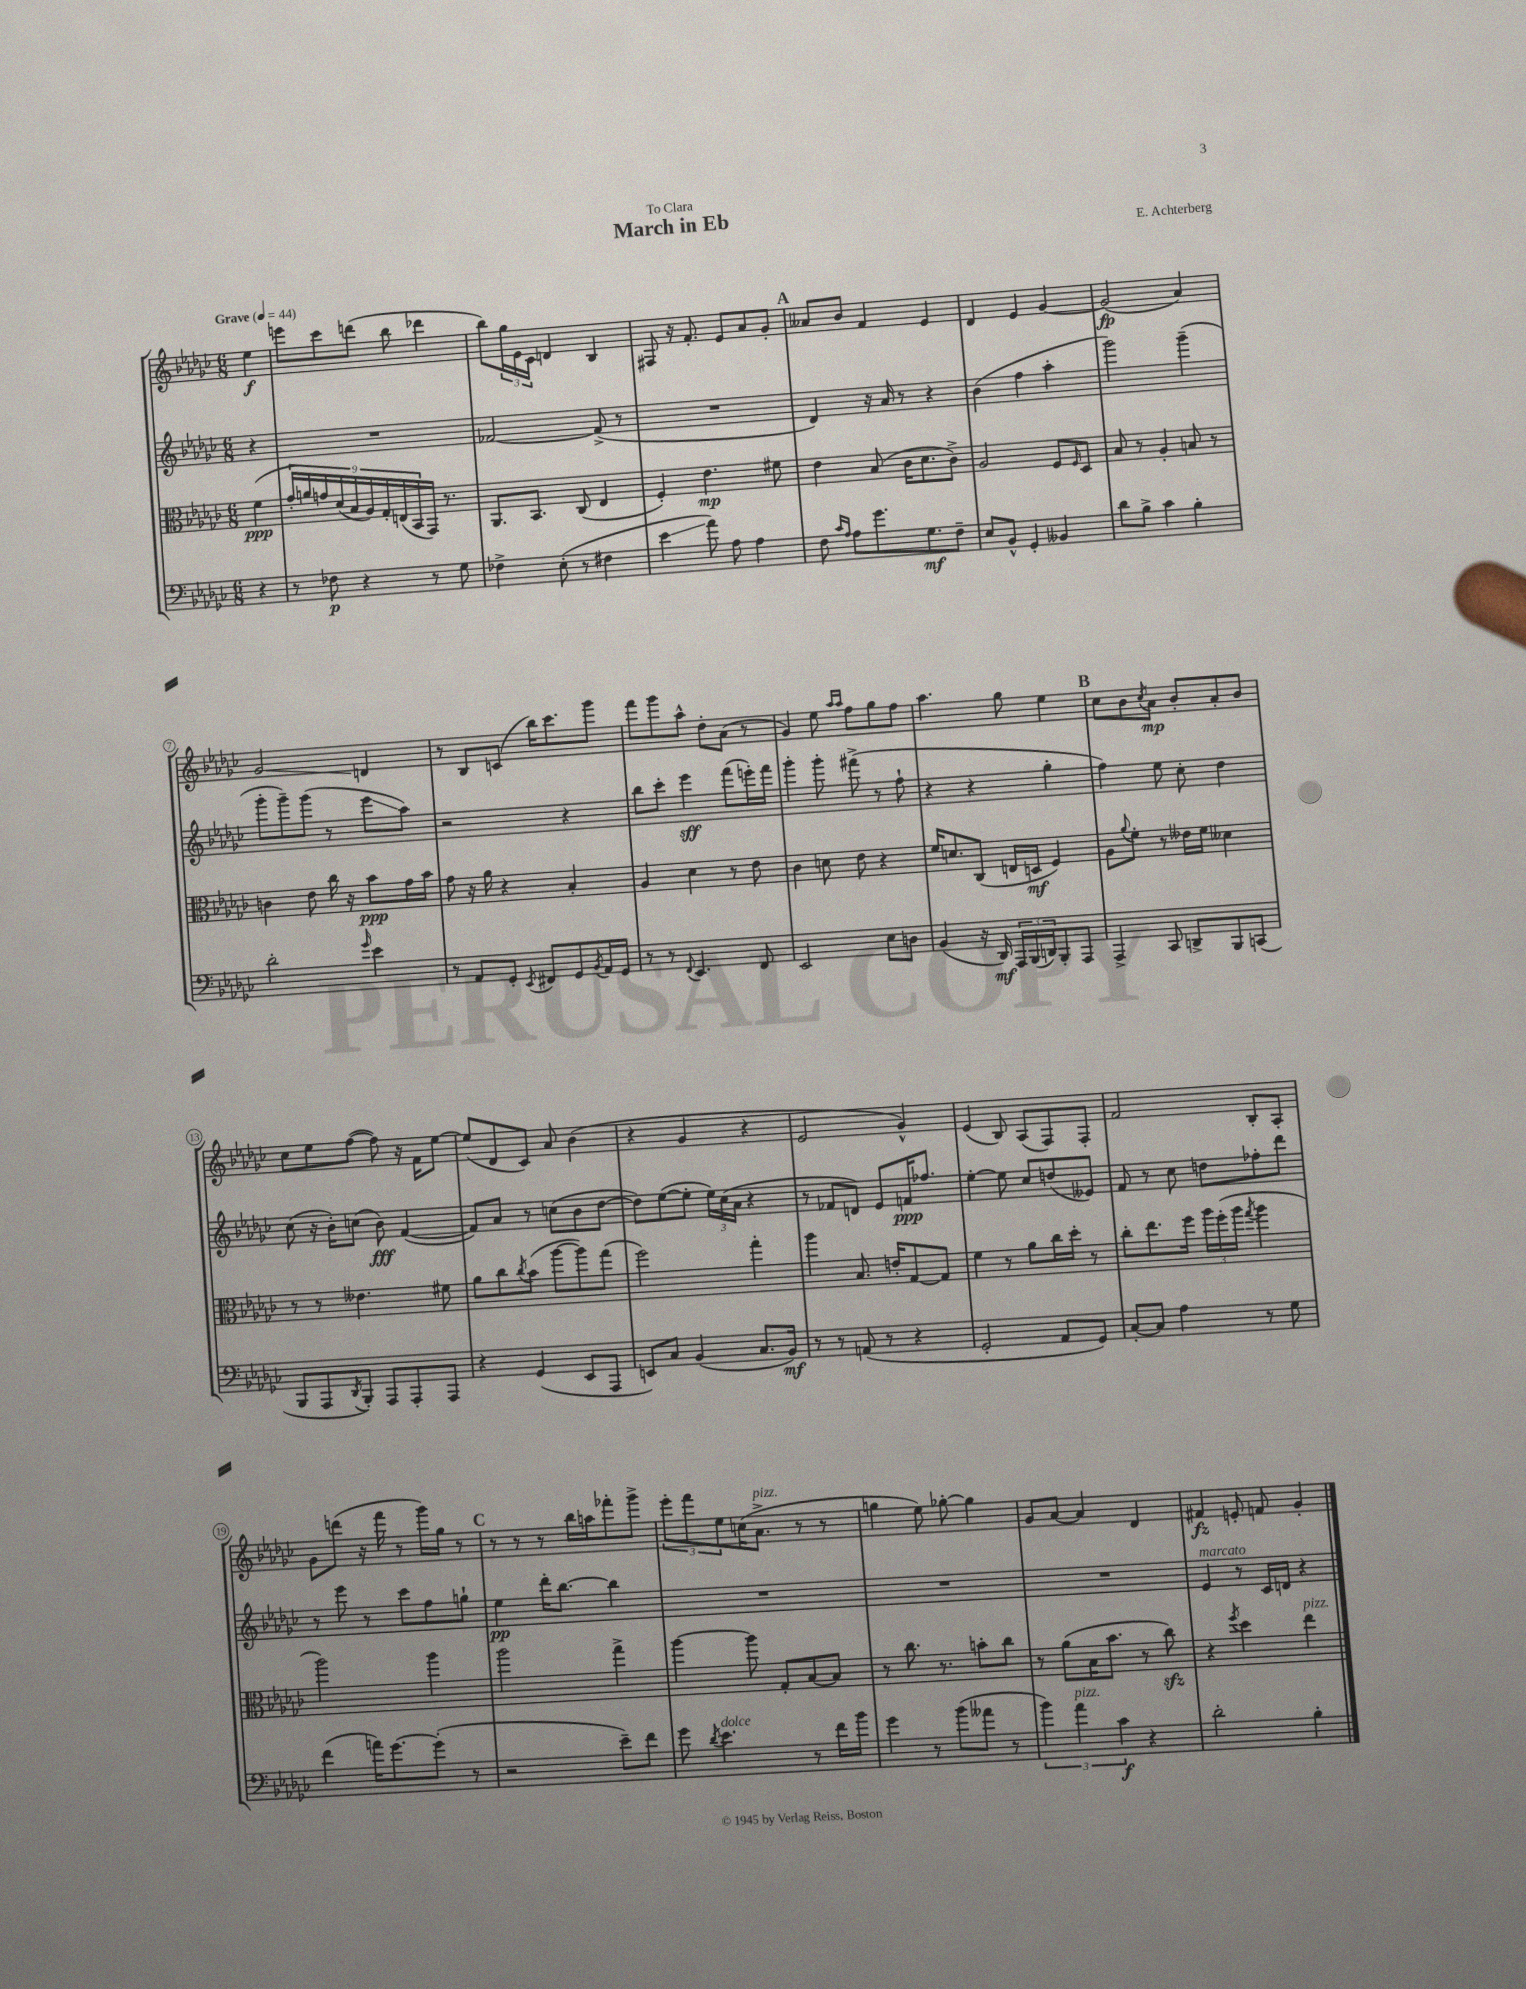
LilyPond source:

\header { title = "March in Eb" composer = "E. Achterberg" dedication = "To Clara" }
<<
\new StaffGroup <<
\new Staff = "s0" {
    \clef treble \key ges \major \numericTimeSignature \time 6/8 \partial 4 \tempo "Grave" 4 = 44
    ees''4\f |
    e'''8 ces'''8 d'''8( bes''8 des'''4 |
    bes''8) \tuplet 3/2 { ges''16 ees'16 ces'16 } d'4 bes4 |
    fis8 r16 f'8.-. ees'8 aes'8 ges'8-. |
    \mark \markup { \bold "A" } aeses'8 bes'8 f'4 ees'4 |
    des'4 ees'4 ges'4~ |
    ges'2\fp( aes'4) |
    ges'2\glissando d'4 |
    r8 bes8 c'8( bes''16) ces'''8. ges'''8 |
    f'''8 ges'''8 aes''8-^ des''8-. aes'8( r8 |
    ges'4) ees''8 \grace { aes''16 aes''16 } f''8 ges''8 f''8 |
    aes''4. ges''8 ees''4 |
    \mark \markup { \bold "B" } ces''8 bes'8 \acciaccatura { ces''8 } aes'8\mp bes'8-. aes'8-. bes'8 |
    ces''8 ees''8 f''8~( f''8) r16 f'16 ees''8~ |
    ees''8( des'8 ces'8) aes'8 bes'4( |
    r4 ges'4 r4 |
    ees'2 ges'4-^) |
    ees'4( bes8) aes8( f8) f8-. |
    f'2 bes8-. aes8-. |
    ges'8 d'''8( r16 f'''16 r8 ges'''16) ges''16 r8 |
    \mark \markup { \bold "C" } r8 r8 r8 bes''16 a''16 fes'''8-. ges'''8-> |
    \tuplet 3/2 { ees'''8-. f'''8 ees''8 } c''16( aes'8.->^\markup { \italic "pizz." } r8 r8 |
    g''4 ees''8) ges''8~-. ges''4 |
    ges'8 aes'8~ aes'4 des'4 |
    fis'4\fz e'8-. f'8 ges'4-. \bar "|." |
}
\new Staff = "s1" {
    \clef treble \key ges \major \numericTimeSignature \time 6/8 \partial 4
    r4 |
    R2. |
    fes'2~ fes'8->( r8 |
    R2. |
    \mark \markup { \bold "A" } des'4) r16 aes'16 r8 r4 |
    bes'4( f''4 aes''4-. |
    ges'''2) ges'''4--( |
    ges'''8-. ges'''8--) ges'''8( r8 ees'''8\glissando aes''8) |
    r2 r4 |
    bes''8 ces'''8-. ees'''4\sff f'''8( e'''16-.) f'''16 |
    ges'''4-. ges'''8-. fis'''8->( r8 f''8-! |
    r4 r4 ges''4-. |
    \mark \markup { \bold "B" } f''4) ees''8 ces''8-. des''4 |
    ces''8( r16 bes'16-.) c''8( bes'8\fff) f'4~( |
    f'8) aes'8 r8 c''8( bes'8 des''8~ |
    des''8) ees''8~( ees''8-. \tuplet 3/2 { ees''16) ces''16( aes'16 } r4 |
    r8 fes'8 d'8) ees'8 f'16\ppp fes''8. |
    ees''4~-. ees''8 ces''8 d''8( eeses'8) |
    f'8 r8 ces''8 d''8 fes''8-. des'''8 |
    r8 ees'''8 r8 ces'''8 f''8 g''8-! |
    \mark \markup { \bold "C" } ees''4\pp des'''16-. bes''8.~ bes''4 |
    R2. |
    R2. |
    R2. |
    ees'4^\markup { \italic "marcato" } r8 ces'16 d'16 r4 \bar "|." |
}
\new Staff = "s2" {
    \clef alto \key ges \major \numericTimeSignature \time 6/8 \partial 4
    f'4\ppp( |
    \tuplet 9/8 { ges'16-. a'16) g'16 des'16( bes16 aes16) ges16-. e16( bes,16 } ges,16) r8. |
    aes,8. bes,8. ces8( ees4 |
    f4-.) ees'4.\mp fis'8 |
    \mark \markup { \bold "A" } ees'4 bes8( ces'16 des'8. ces'8->) |
    aes2 f8 \grace { f16 } des8 |
    bes8 r8 aes4-. b8 r8 |
    c'4 ees'8 ces''16 r16 bes'8\ppp ges'16 bes'16 |
    ges'8 r16 aes'16 r4 bes4-. |
    aes4 des'4 r8 ees'8 |
    ces'4 d'8 ees'8 r4 |
    f'16 d'8. ces8( e16 d16\mf f4) |
    \mark \markup { \bold "B" } aes8 \appoggiatura { aes'8 } f'8-. r8 eeses'16 f'16 deses'4 |
    r8 r8 eeses'4. fis'8 |
    aes'8 ces''8 \acciaccatura { ces''8 } bes'8( aes''8~ aes''8) ges''8( |
    f''2) ges''4-. |
    aes''4 bes8. e'16-. ges8~ ges8 |
    f'4 r8 aes'8 ces''16 des''16-. r8 |
    ces''8-. ees''8. f''16 \tuplet 3/2 { aes''16 f''16-.( aes''16 } \acciaccatura { ges''8 } aes''4 |
    aes''2) aes''4 |
    \mark \markup { \bold "C" } aes''2 ges''4-> |
    aes''4~ aes''8 ges8-. bes8~ bes8 |
    r8 ces''8. r8. b'8-. ces''8 |
    r8 aes'8( bes16 bes'8. r8 ces''8\sfz) |
    r4 \acciaccatura { f''8 } des''4 ees''4^\markup { \italic "pizz." } \bar "|." |
}
\new Staff = "s3" {
    \clef bass \key ges \major \numericTimeSignature \time 6/8 \partial 4
    r4 |
    r8 fes8\p r4 r8 ges8 |
    fes4-> ees8-.( r8 fis4 |
    ees'4\glissando aes'8) aes8 aes4 |
    \mark \markup { \bold "A" } f8 \grace { ces'16 aes16 } aes8 ges'8. ges8.\mf f8-- |
    ees8 bes,8-^ ges,4-. beses,4 |
    des'8 bes8-> ces'4 bes4-. |
    des'2-. \grace { ges'16 } ees'4 |
    r8 aes,8 ges,8-. \acciaccatura { ees,8 } fis,8 ges,8 \acciaccatura { bes,8 } aes,16 ges,16 |
    r8 r8 \appoggiatura { f,8 } ees,4. f,8 |
    ees,2 ees8 d8 |
    bes,4( r16 des,16\mf) \tuplet 3/2 { aes,,16 bes,,16( d,16) } bes,,8-. aes,,8 |
    \mark \markup { \bold "B" } aes,,4-> ces,8 d,8-> bes,,8 c,8( |
    bes,,8 aes,,8 \acciaccatura { des,8 } bes,,8-.) aes,,8 aes,,8-. aes,,8 |
    r4 ges,4( ees,8 aes,,8 |
    e,8) ces8 bes,4( ces8. bes,16\mf) |
    r8 r8 a,8( r8 r4 |
    ges,2-. aes,8 ges,8) |
    ces8~-. ces8 aes4 r8 ges8 |
    f'4( a'16) ges'8.~ ges'8-.( r8 |
    \mark \markup { \bold "C" } r2 ees'8--) f'8 |
    ges'8 \acciaccatura { des'8 } ees'4.^\markup { \italic "dolce" } r8 f'16 bes'16 |
    ges'4 r8 bes'8( aeses'8 r8 |
    \tuplet 3/2 { bes'4) aes'4^\markup { \italic "pizz." } ces'4\f } r4 |
    des'2-. bes4-. \bar "|." |
}
>>
>>
\layout { \context { \Score \override BarNumber.stencil = #(make-stencil-circler 0.1 0.3 ly:text-interface::print) } }
